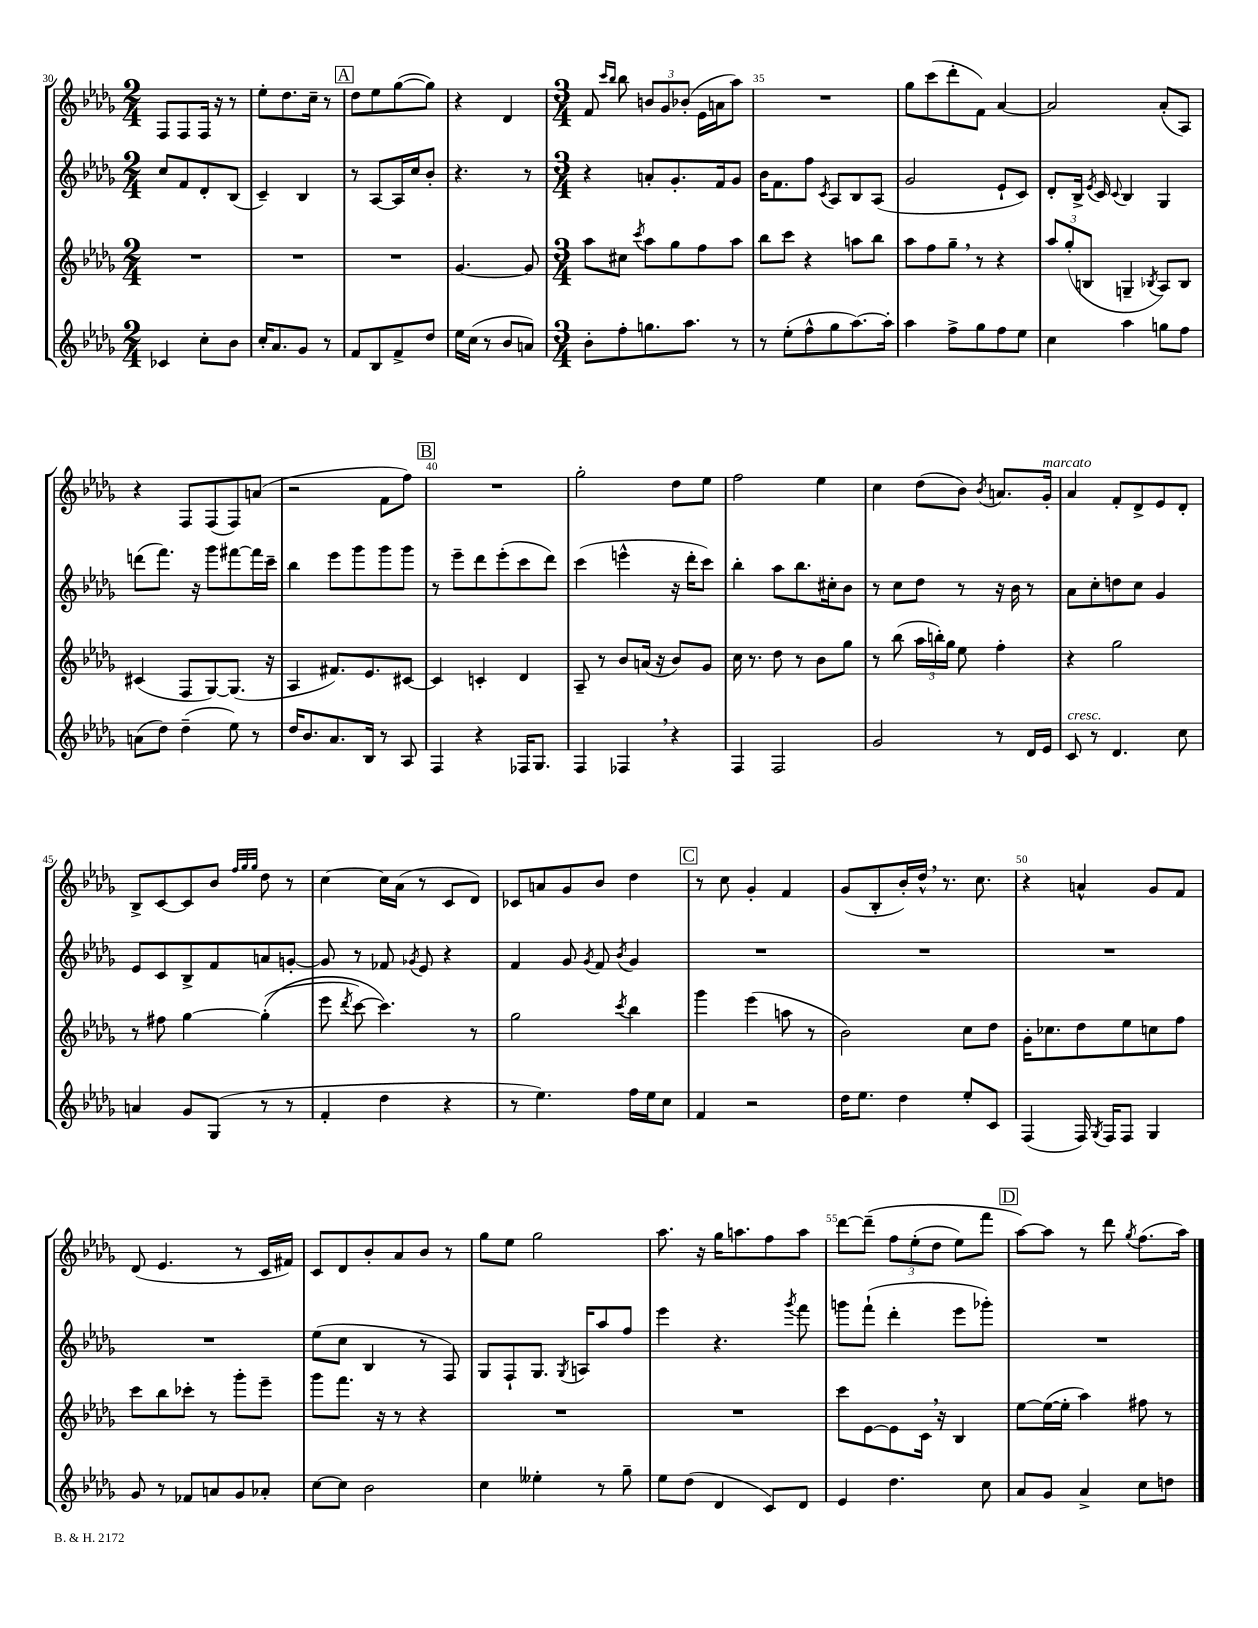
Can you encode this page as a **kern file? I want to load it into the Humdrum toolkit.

**kern	**kern	**kern	**kern
*staff4	*staff3	*staff2	*staff1
*clefG2	*clefG2	*clefG2	*clefG2
*k[b-e-a-d-g-]	*k[b-e-a-d-g-]	*k[b-e-a-d-g-]	*k[b-e-a-d-g-]
*M2/4	*M2/4	*M2/4	*M2/4
4c-/	2r	8cc/L	8F/L
.	.	8f/	8F/
8cc'\L	.	8d-'/	16F/Jk
.	.	.	16r
8b-\J	.	(8B-/J	8r
=	=	=	=
16cc'/LK	2r	4c~/)	8ee-'\L
8.a-/	.	.	.
.	.	.	8.dd-\
8g-/J	.	4B-/	.
.	.	.	16cc~\Jk
8r	.	.	8r
=	=	=	=
8f/L	2r	8r	8dd-\L
8B-/	.	[8A-/L	8ee-\
8f^/	.	16A-/]L	([8gg-\
.	.	16cc/J	.
8dd-/J	.	8b-'/J	8gg-\]J)
=	=	=	=
16ee-\LL	[4.g-/	4.r	4r
(16cc\JJ	.	.	.
8r	.	.	.
8b-/L	.	.	4d-/
8a/J)	8g-/]	8r	.
=	=	=	=
*M3/4	*M3/4	*M3/4	*M3/4
8b-'\L	8aa-\L	4r	8f/
.	.	.	16qqccc/LL
.	.	.	16qqbb-/JJ
8ff'\	8cc#\J	.	8bb-\
.	8qccc/	.	.
8.gg\	8aa-\L	8a'/L	12b/L
.	.	.	12g-/
.	8gg-\	8.g-'/	.
.	.	.	(12b-'/J
8.aa-\J	.	.	.
.	8ff\	.	16e-\LL
.	.	16f/k	16a\J
8r	8aa-\J	8g-/J	8aa-\J)
=	=	=	=
8r	8bb-\L	16b-\LK	2.r
.	.	8.f\	.
(8ee-'\L	8ccc\J	.	.
8ff^^\	4r	8ff\J	.
.	.	8qc/	.
8gg-\	.	8A-/L	.
[8.aa-\)	8aa\L	8B-/	.
.	8bb-\J	(8A-/J	.
16aa-'\]Jk	.	.	.
=	=	=	=
4aa-\	8aa-\L	2g-/	8gg-\L
.	8ff\	.	(8ccc\
8ff^\L	8gg-~\J	.	8ddd-'\
8gg-\	8r	.	8f\J)
8ff\	4r	8e-`/L	[4a-/
8ee-\J	.	8c/J)	.
=	=	=	=
4cc\	12aa-/L	8d-'/L	2a-/]
.	(12gg-'/	.	.
.	.	16B-^/Jk	.
.	12B/J	.	.
.	.	8qe-/	.
.	.	16c/	.
.	.	8qqc/	.
4aa-\	4G~/	4B-/	.
.	8qB-/	.	.
8gg\L	8A-/L)	4G-/	(8a-'/L
8ff\J	8B-/J	.	8A-/J)
=	=	=	=
(8a\L	(4c#/	(8ddd\L	4r
8dd-\J)	.	8.fff\J)	.
(4dd-~\	8F/L	.	8F/L
.	.	16r	.
.	[8G-/)	8ggg-\L	(8F/
8ee-\)	(8.G-/]J	[8fff#\	8F/)
8r	.	16fff#\]L	(8a/J
.	16r	16ccc~\JJ	.
=	=	=	=
16dd-/LK	4A-/	4bb-\	2r
8.b-/	.	.	.
8.a-/	8.f#/L)	8eee-\L	.
.	.	8ggg-\	.
16B-/Jk	8.e-/	.	.
8r	.	8ggg-\	8f\L
8A-/	[8c#/J	8ggg-\J	8ff\J)
=	=	=	=
4F/	4c#/]	8r	2.r
.	.	8eee-~\L	.
4r	4c'/	8ddd-\	.
.	.	(8eee-'\	.
16F-/LK	4d-/	8ccc\	.
8.G-/J	.	.	.
.	.	8ddd-\J)	.
=	=	=	=
4F/	8A-~/	(4ccc\	2gg-'\
.	8r	.	.
4F-/	8b-/L	4eee^^\	.
.	(16a/Jk	.	.
.	16r	.	.
4r	8b-/L)	16r	8dd-\L
.	.	16ddd-'\LK	.
.	8g-/J	8ccc\J)	8ee-\J
=	=	=	=
4F/	16cc\	4bb-'\	2ff\
.	8.r	.	.
2F/	8dd-\	8aa-\L	.
.	8r	8.bb-\	.
.	8b-\L	.	4ee-\
.	.	16cc#'\k	.
.	8gg-\J	8b-\J	.
=	=	=	=
2g-/	8r	8r	4cc\
.	(8bb-\	8cc\L	.
.	24aa-\LL	8dd-\J	(8dd-\L
.	24bb'\)	.	.
.	24gg-\JJ	.	.
.	8ee-\	8r	8b-\J)
.	.	.	8qb-/
8r	4ff'\	16r	8.a/L
.	.	16b-\	.
16d-/LL	.	8r	.
16e-/JJ	.	.	16g-'/Jk
=	=	=	=
8c/	4r	8a-\L	4a-/
8r	.	8cc'\	.
4.d-/	2gg-\	8dd\	8f'/L
.	.	8cc\J	8d-^/
.	.	4g-/	8e-/
8cc\	.	.	8d-'/J
=	=	=	=
4a/	8r	8e-/L	8B-^/L
.	8ff#\	8c/	[8c/
8g-/L	[4gg-\	8B-^/	8c/]
(8G-/J	.	8f/	8b-/J
.	.	.	32qqff/LLL
.	.	.	32qqgg-/
.	.	.	32qqgg-/JJJ
8r	&((4gg-'\]	8a/	8dd-\
8r	.	[8g'/J	8r
=	=	=	=
4f'/	8eee-\	8g/]	[4cc\
.	8qddd-/	.	.
.	[8ccc\)	8r	.
4dd-\	4.ccc\]&)	8f-/	16cc\]LL
.	.	.	(16a-\JJ
.	.	8qg-/	.
.	.	8e-/	8r
4r	.	4r	8c/L
.	8r	.	8d-/J)
=	=	=	=
8r	2gg-\	4f/	8c-/L
4.ee-\)	.	.	8a/
.	.	8g-/	8g-/
.	.	8qg-/	.
.	.	8f/	8b-/J
.	8qccc/	8qb-/	.
16ff\LL	4bb-\	4g-/	4dd-\
16ee-\J	.	.	.
8cc\J	.	.	.
=	=	=	=
4f/	4ggg-\	2.r	8r
.	.	.	8cc\
2r	(4eee-\	.	4g-'/
.	8aa\	.	4f/
.	8r	.	.
=	=	=	=
16dd-\LK	2b-\)	2.r	(8g-/L
8.ee-\J	.	.	.
.	.	.	8B-'/
4dd-\	.	.	16b-'/L)
.	.	.	16dd-^^/JJ
.	.	.	8.r
8ee-'/L	8cc\L	.	.
.	.	.	8.cc\
8c/J	8dd-\J	.	.
=	=	=	=
(4F/	16g-'\LK	2.r	4r
.	8.cc-\	.	.
16F/)	8dd-\	.	4a^^/
8qG-/	.	.	.
16F/LK	.	.	.
8F/J	8ee-\	.	.
4G-/	8cc\	.	8g-/L
.	8ff\J	.	8f/J
=	=	=	=
8g-/	8ccc\L	2.r	(8d-/
8r	8bb-\	.	4.e-/
8f-/L	8ccc-'\J	.	.
8a/	8r	.	.
8g-/	8ggg-'\L	.	8r
8a-'/J	8eee-~\J	.	16c/LL
.	.	.	16f#/JJ)
=	=	=	=
[8cc\L	8ggg-\L	(8ee-\L	8c/L
8cc\]J	8.fff\J	8cc\J	8d-/
2b-\	.	4B-/	8b-'/
.	16r	.	.
.	8r	.	8a-/
.	4r	8r	8b-/J
.	.	8F/)	8r
=	=	=	=
4cc\	2.r	8G-/L	8gg-\L
.	.	8F`/	8ee-\J
4ee--'\	.	8.G-/J	2gg-\
.	.	8qG-/	.
.	.	16A/LK	.
8r	.	8aa-/	.
8gg-~\	.	8ff/J	.
=	=	=	=
8ee-\L	2.r	4eee-\	8.aa-\
(8dd-\J	.	.	.
.	.	.	16r
4d-/	.	4.r	16gg-\LK
.	.	.	8.aa\
8c/L)	.	.	8ff\
.	.	8qggg-/	.
8d-/J	.	8fff\	8aa\J
=	=	=	=
4e-/	8ccc\L	8ggg\L	[8ddd-\L
.	[8e-\	(8fff`\J	&(8ddd-~\]J
4.dd-\	8e-\]	4ddd-'\	12ff\L
.	.	.	(12ee-'\
.	16c\Jk	.	.
.	.	.	12dd-\J
.	16r	.	.
.	4B-/	8eee-\L	8ee-\L)
8cc\	.	8ggg-'\J)	8fff\J
=	=	=	=
8a-/L	[8ee-\L	2.r	[8aa-\L&)
8g-/J	(16ee-\_L	.	8aa-\]J
.	16ee-'\]JJ	.	.
4a-^/	4aa-\)	.	8r
.	.	.	8ddd-\
.	.	.	8qgg-/
8cc\L	8ff#\	.	(8.ff\L
8dd\J	8r	.	.
.	.	.	16aa-\Jk)
==	==	==	==
*-	*-	*-	*-
